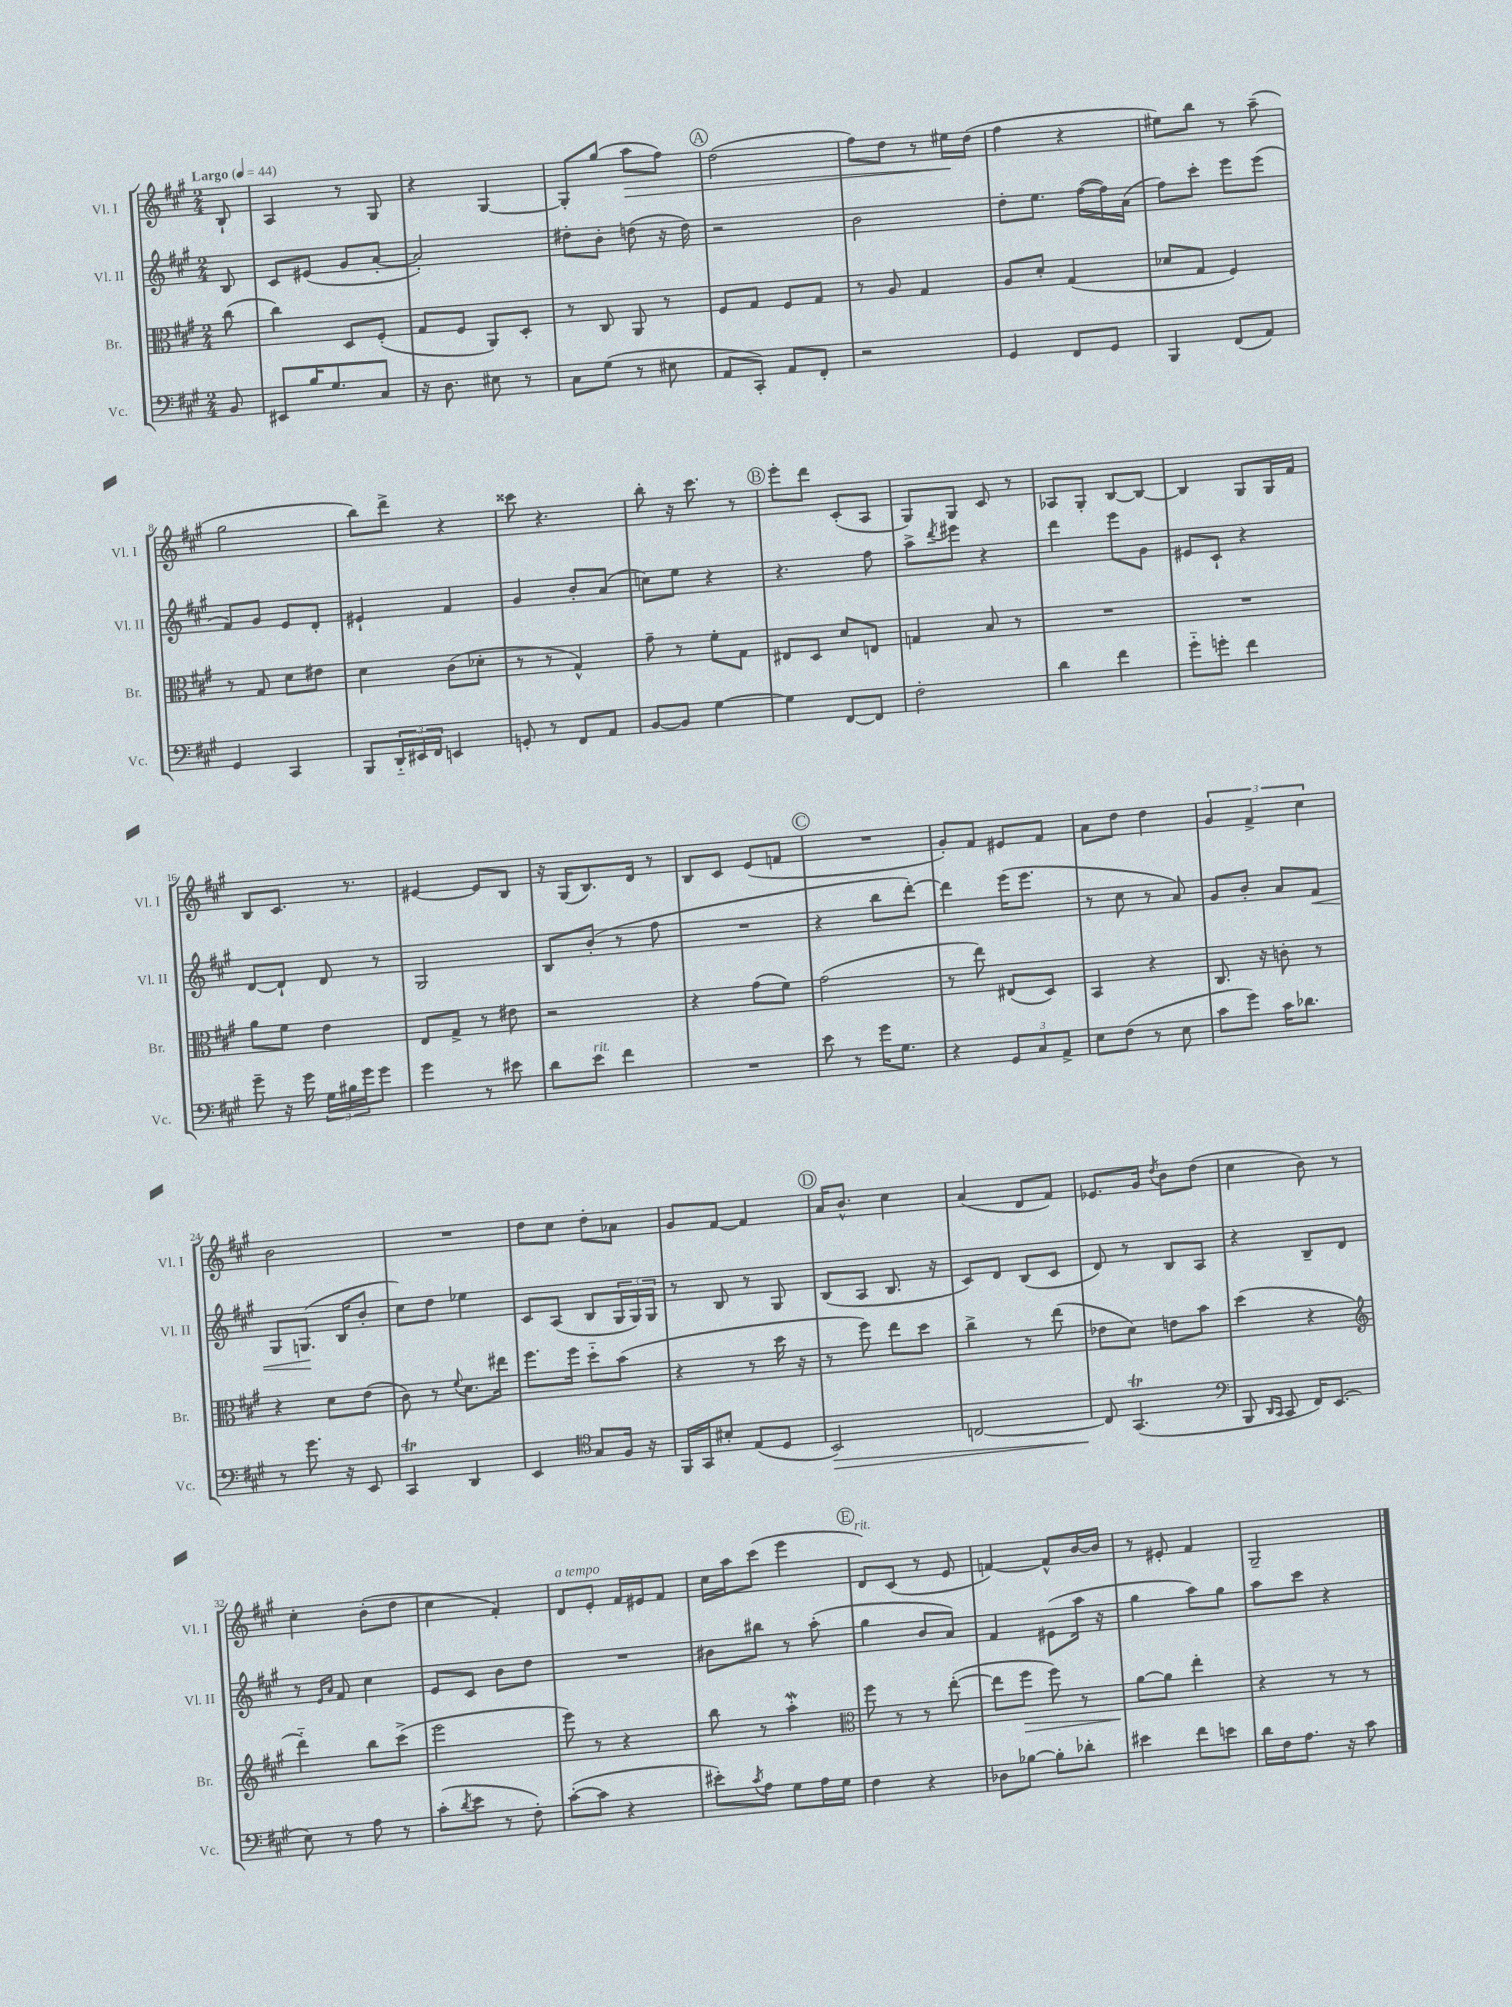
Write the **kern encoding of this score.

**kern	**kern	**kern	**kern
*staff4	*staff3	*staff2	*staff1
*clefF4	*clefC3	*clefG2	*clefG2
*k[f#c#g#]	*k[f#c#g#]	*k[f#c#g#]	*k[f#c#g#]
*M2/4	*M2/4	*M2/4	*M2/4
*MM44	*MM44	*MM44	*MM44
8BB/	(8cc#\	8B/	8B`/
=	=	=	=
8EE#/L	4cc#\)	8c#/L	4A/
16B/K	.	(8e#/J	.
8.G#/	.	.	.
.	8D/L	8g#/L	8r
8C#/J	(8F#'/J	[8a'/J	8G#/
=	=	=	=
16r	8G#/L	2a'/])	4r
8.D\	.	.	.
.	8F#/J	.	.
8E#\	8AA/L)	.	[4G#/
8r	8D'/J	.	.
=	=	=	=
8C#\L	8r	8dd#'\L	8G#'/]L
(8G#\J	8C#/	8b'\J	(8gg#/J
8r	8AA/	(8dd\	8aa\L
8E#\	8r	16r	8ff#\J)
.	.	16dd\)	.
=	=	=	=
8AA/L	8F#/L	2r	(2dd\
8CC#'/J)	8G#/J	.	.
8AA/L	8F#/L	.	.
8FF#'/J	8G#/J	.	.
=	=	=	=
2r	8r	2b\	8ff#\L)
.	8A/	.	8dd\J
.	4G#/	.	8r
.	.	.	16ee#\LL
.	.	.	(16dd\JJ
=	=	=	=
4GG#/	8A/L	8dd'\L	4ff#\
.	8d'/J	8.ee\J	.
8FF#/L	(4G#/	.	4r
.	.	([16ff#\LL	.
8GG#/J	.	16ff#\])	.
.	.	(16a\JJ	.
=	=	=	=
4BBB/	8d-/L	8ff#\L)	8ee#\L)
.	8G#/J	8ccc#'\J	8bb\J
(8FF#/L	4F#/)	8eee\L	8r
8AA/J)	.	(8eee\J	(8aa~\
=	=	=	=
4GG#/	8r	8f#/L)	2gg#\
.	8G#/	8g#/J	.
4CC#/	8d\L	8e/L	.
.	8e#\J	8d'/J	.
=	=	=	=
8BBB/L	4d\	4e#`/	8bb\L)
24DD'~/L	.	.	8ddd^\J
24EE#/	.	.	.
24FF#/JJ	.	.	.
4EE/	(8c#\L	4f#/	4r
.	8d-'\J	.	.
=	=	=	=
8GG'/	8r	4g#/	8ccc##\
8r	8r	.	4.r
8FF#/L	4G#^^/)	8b'/L	.
8AA/J	.	(8a/J	.
=	=	=	=
[8BB/L	8g#~\	8cc\L)	8bb'\
8BB/]J	8r	8ee\J	16r
.	.	.	8.ccc#\
[4G#\	8f#'\L	4r	.
.	8G#\J	.	8r
=	=	=	=
4G#\]	8E#/L	4.r	8eee'\L
.	8D/J	.	8ddd\J
[8FF#/L	8d/L	.	(8c#'/L
8FF#/]J	8E/J	8ff#\	8A/J
=	=	=	=
2F#'\	4G/	8aa^\L	8G#/L)
.	.	8qddd/	.
.	.	8eee#\J	8G#/J
.	8B/	4r	8c#/
.	8r	.	8r
=	=	=	=
4d\	2r	4ddd\	8A-/L
.	.	.	8G#'/J
4f#\	.	8eee\L	[8B/L
.	.	8g#\J	8B/_J
=	=	=	=
8g#'~\L	2r	8e#/L	4B/]
8g'\J	.	8c#`/J	.
4f#\	.	4r	8G#/L
.	.	.	16G#/L
.	.	.	16f#/JJ
=	=	=	=
8g#~\	8a\L	[8d/L	8B/L
16r	8f#\J	8d`/]J	8.c#/J
16g#\	.	.	.
24G#\LL	4e\	8d/	.
24B#\	.	.	.
.	.	.	8.r
24g#\J	.	.	.
8g#\J	.	8r	.
=	=	=	=
4g#\	8E/L	2G#/	[4e#/
.	8G#^/J	.	.
8r	8r	.	8e#/]L
8e#\	8e#\	.	8B/J
=	=	=	=
8d\L	2r	8B/L	16r
.	.	.	(16G#/LK
8e\J	.	(8b'/J	8.B/)
4f#\	.	8r	.
.	.	.	16d/Jk
.	.	8ff#\	8r
=	=	=	=
2r	4r	2r	8B/L
.	.	.	8c#/J
.	(8g#\L	.	(8e/L
.	8f#\J)	.	8f/J
=	=	=	=
8e\	(2g#\	4r	2r
8r	.	.	.
16g#\LK	.	8bb\L	.
8.G#\J	.	.	.
.	.	[8ddd'\J)	.
=	=	=	=
4r	8r	4ddd\]	8g#'/L)
.	8ee\)	.	8f#/J
12GG#/L	(8E#/L	(16eee\LK	8e#/L
.	.	8.eee\J	.
12C#/	.	.	.
.	8D/J)	.	8f#/J
12AA^/J	.	.	.
=	=	=	=
8E\L	4BB/	8r	8a\L
(8F#\J	.	8cc#\	8dd\J
8r	4r	8r	4dd\
8E\	.	8a/)	.
=	=	=	=
8c#\L	8.C#/	8g#/L	6g#/
8g#\J)	.	8b'/J	.
.	.	.	6f#^/
.	16r	.	.
16c#\LK	8c'\	8a/L	.
8.d-\J	.	.	.
.	.	.	6cc#\
.	8r	8f#/J	.
=	=	=	=
8r	4r	8G#/L	2b\
8.g#\	.	(8.G/J	.
.	8d\L	.	.
16r	.	16B/LK	.
8EE/	(8e\J	8b'/J	.
=	=	=	=
4CC#/	8c#\)	8cc#\L)	2r
.	8r	8dd\J	.
.	8qqf#/	.	.
4DD/	8.d\L	4ee-\	.
.	16ee#\Jk	.	.
=	=	=	=
4EE/	8.ff#\L	8c#/L	8dd\L
.	.	(8A/J	8cc#\J
.	16ff#\Jk	.	.
*clefC4	*	*	*
8G#/L	8dd'~\L	8B/L	8dd'\L
16F#/Jk	(8b\J	24G#/L	8a-\J
.	.	24G#/)	.
16r	.	.	.
.	.	24G#/JJ	.
=	=	=	=
16FF#/LL	4r	8r	8g#/L
16GG#/J	.	.	.
8B#'/J	.	8B/	[8f#/J
(8E/L	8r	8r	4f#/]
8D/J	16dd\	8G#/	.
.	16r	.	.
=	=	=	=
2BB/)	8r	(8B/L	16a/LK
.	.	.	8.b^^/J
.	8ff#\)	8A/J	.
.	8ee\L	8.B/	4cc#\
.	8dd\J	.	.
.	.	16r	.
=	=	=	=
[2C/	4cc#^\	8c#/L)	(4a/
.	.	8d/J	.
.	8r	(8B/L	8d/L
.	(8ee\	8c#/J	8f#/J)
=	=	=	=
8C/]	8e-\L	8d/)	8.e-/L
(4.GG#/	8d\J)	8r	.
.	.	.	16g#/Jk
.	.	.	8qdd/
.	8e\L	8B/L	8b\L
.	8b\J	8A/J	(8dd\J
=	=	=	=
*clefF4	*	*	*
8BBB/	(4dd\	4r	4cc#\
16qqDD/LL	.	.	.
16qqCC#/JJ	.	.	.
8CC#/	.	.	.
16FF#/LK)	4r	8B~/L	8b\)
(8.EE/J	.	.	.
.	.	8d/J	8r
=	=	=	=
*	*clefG2	*	*
8E\)	4ddd'~\)	8r	4cc#'\
.	.	16qqe/LL	.
.	.	16qqa/JJ	.
8r	.	8f#/	.
8A\	8bb\L	4cc#\	(8b'\L
8r	(8ccc#^\J	.	8dd\J
=	=	=	=
(8c#'\L	2eee\	8e/L	4cc#\
8qd/	.	.	.
8e\J	.	8c#/J	.
8r	.	8b\L	4f#'/)
8F#'\)	.	8dd\J	.
=	=	=	=
([8c#'\L	8eee\)	2r	8d/L
8c#\]J	8r	.	8e'/J
4r	4r	.	16f#/LL
.	.	.	16e#/J
.	.	.	8f#/J
=	=	=	=
8e#'\L)	8bb\	8b#\L	16cc#\LL
.	.	.	16aa\J
8qc#/	.	.	.
8A\J	8r	8bb#\J	(8ccc#\J
8G#\L	4aa'\	8r	4eee\
16A\L	.	(8aa'\	.
16G#\JJ	.	.	.
=	=	=	=
*	*clefC3	*	*
4F#\	8ff#\	4gg#\	8d/L)
.	8r	.	(8c#/J
4r	8r	8b/L	8r
.	([8ee'\	8a/J)	8e/
=	=	=	=
8D-\L	8ee\]L	4f#/	[4f/)
[8B-\J	8ff#\J	.	.
8B-'\]L	8ff#\)	(8e#\L	8f^^/]L
8d-'\J	8r	16aa\Jk	[16b/L
.	.	16r	16b/]JJ
=	=	=	=
4e#\	[8a\L	4gg#\	8r
.	8a\]J	.	8e#'/
8f#\L	4ee'\	8aa\L)	4f#/
8e\J	.	8gg#\J	.
=	=	=	=
16d\LL	4r	8aa\L	2G#~/
16F#\J	.	.	.
8.A\J	.	8ccc#\J	.
.	8r	4r	.
16r	.	.	.
8c#\	8r	.	.
==	==	==	==
*-	*-	*-	*-
